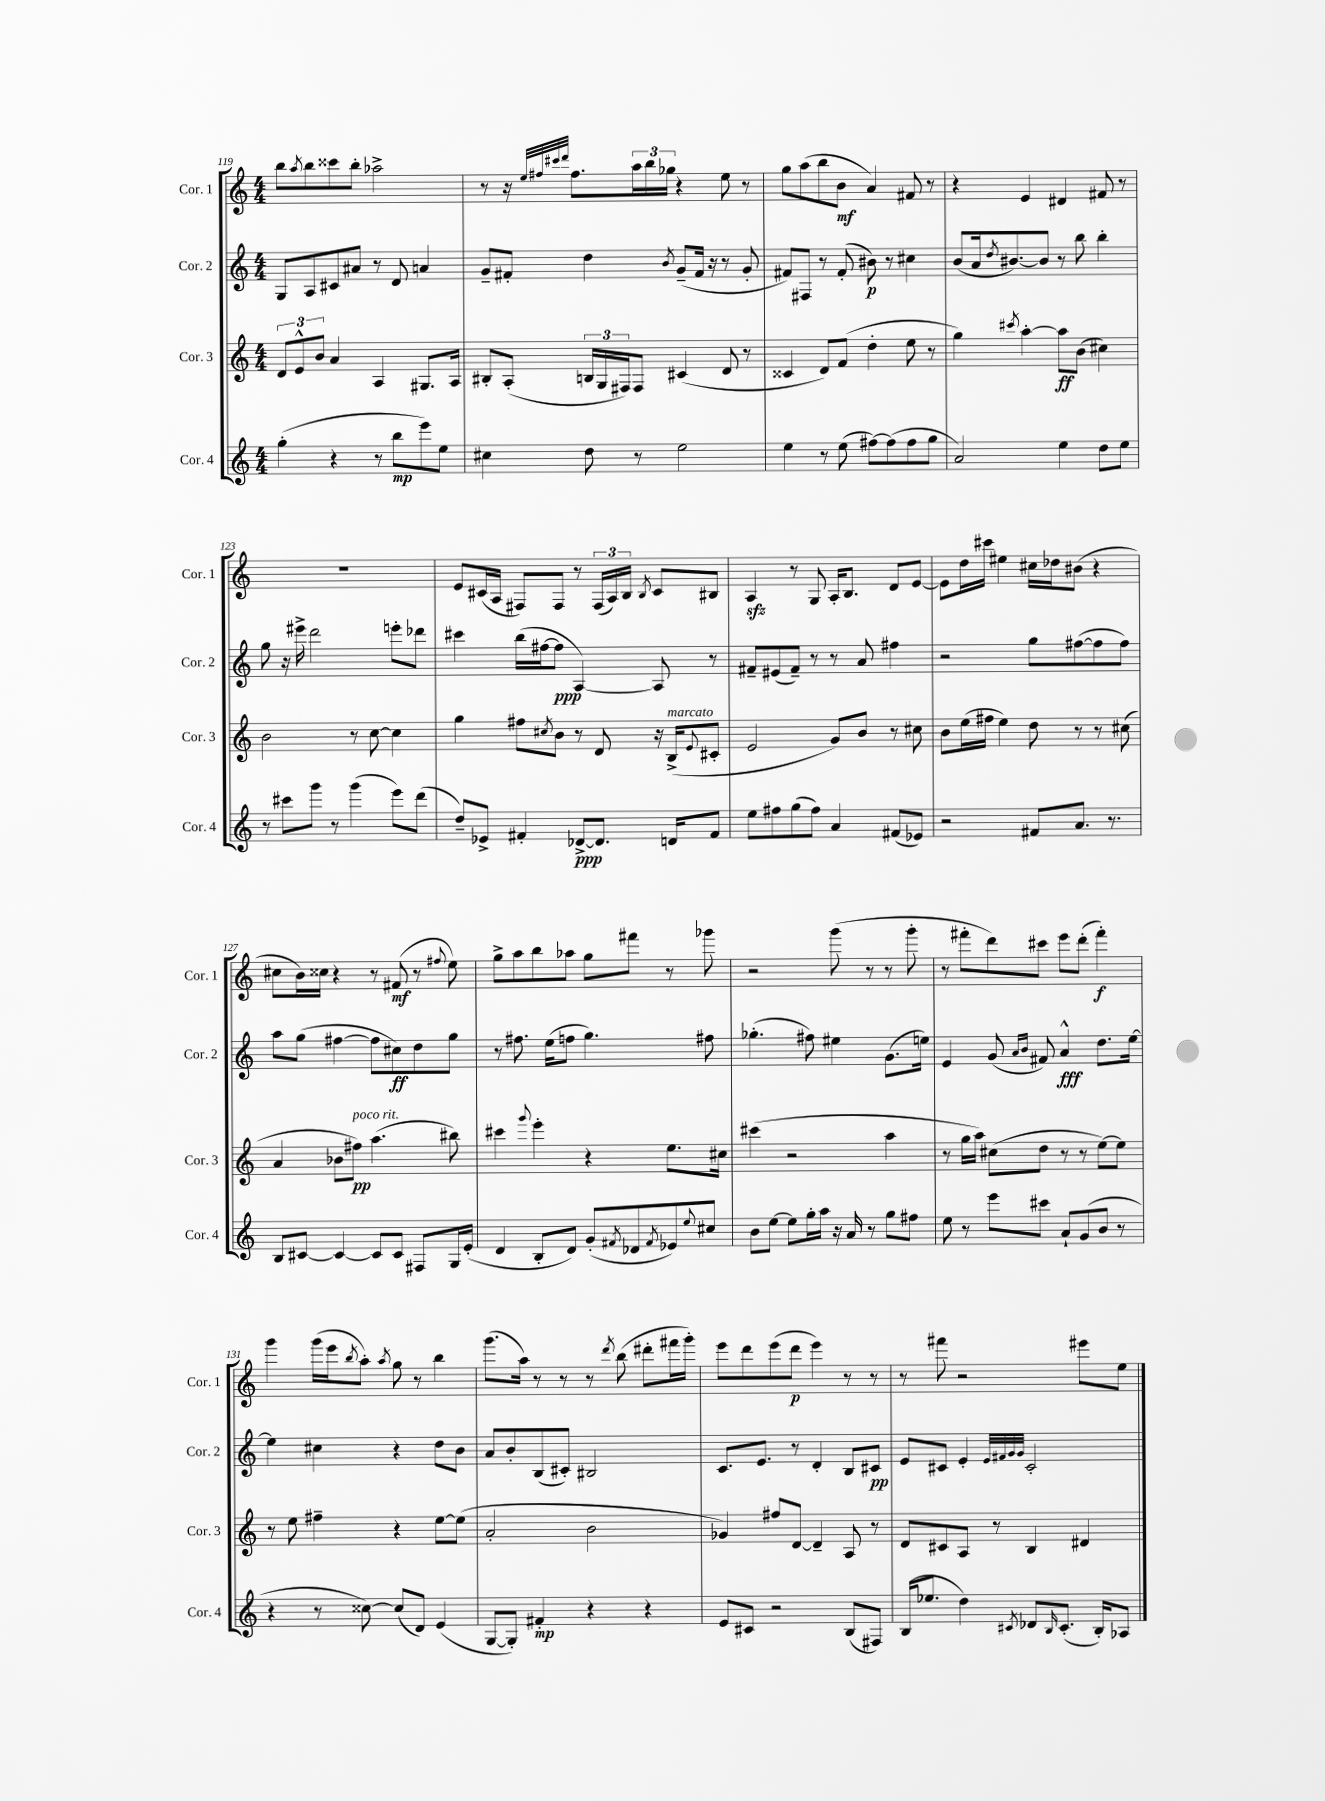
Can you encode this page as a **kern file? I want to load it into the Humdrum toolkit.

**kern	**dynam	**kern	**dynam	**kern	**dynam	**kern	**dynam
*part4	*part4	*part3	*part3	*part2	*part2	*part1	*part1
*staff4	*staff4	*staff3	*staff3	*staff2	*staff2	*staff1	*staff1
*I"Cor. 4	*	*I"Cor. 3	*	*I"Cor. 2	*	*I"Cor. 1	*
*I'Cor. 4	*	*I'Cor. 3	*	*I'Cor. 2	*	*I'Cor. 1	*
*clefG2	*	*clefG2	*	*clefG2	*	*clefG2	*
*k[]	*	*k[]	*	*k[]	*	*k[]	*
*M4/4	*	*M4/4	*	*M4/4	*	*M4/4	*
=119	=119	=119	=119	=119	=119	=119	=119
(4gg'\	.	12d/L	.	8G/L	.	8bb\L	.
.	.	12e^^/	.	.	.	.	.
.	.	.	.	.	.	8qaa/	.
.	.	.	.	8A/	.	8bb\	.
.	.	12b/J	.	.	.	.	.
4r	.	4a/	.	8c#X/	.	8ccc##X\	.
.	.	.	.	8a#X/J	.	8bb'\J	.
8r	.	4A/	.	8r	.	2aa-X^\	.
8bb\L	mp	.	.	8d/	.	.	.
8eee\)	.	8.G#X/L	.	4an/	.	.	.
8ee\J	.	.	.	.	.	.	.
.	.	16A/Jk	.	.	.	.	.
=120	=120	=120	=120	=120	=120	=120	=120
4cc#X\	.	8B#X'/L	.	8g~/L	.	8r	.
.	.	(8A'/J	.	8f#X'/J	.	16r	.
.	.	.	.	.	.	32qqee/LLL	.
.	.	.	.	.	.	32qqff#X/	.
.	.	.	.	.	.	32qqccc#X/	.
.	.	.	.	.	.	32qqddd/JJJ	.
.	.	.	.	.	.	8.ff#\L	.
8dd\	.	24Bn/LL	.	4dd\	.	.	.
.	.	24G/	.	.	.	.	.
.	.	24F#X/J)	.	.	.	.	.
8r	.	8F#/J	.	.	.	24aa\L	.
.	.	.	.	.	.	24bb\	.
.	.	.	.	.	.	24gg-X\JJ	.
.	.	.	.	8qb/	.	.	.
2ee\	.	(4c#X/	.	(8g~/L	.	4r	.
.	.	.	.	16f#/Jk	.	.	.
.	.	.	.	16r	.	.	.
.	.	8d/	.	8r	.	8ee\	.
.	.	8r	.	8g'/	.	8r	.
=121	=121	=121	=121	=121	=121	=121	=121
4ee\	.	4c##X/	.	8f#X/L)	.	8gg\L	.
.	.	.	.	8F#X/J	.	(8aa\	.
8r	.	8d/L)	.	8r	.	8bb\	.
(8ee\	.	(8f/J	.	(8f#'/	.	8b\J	mf
[8ff#X\L)	.	4dd'\	.	8b#X\)	p	4a/)	.
(8ff#\]	.	.	.	8r	.	.	.
8ff#\	.	8ee\	.	4cc#X\	.	8f#X/	.
8gg\J	.	8r	.	.	.	8r	.
=122	=122	=122	=122	=122	=122	=122	=122
2a/)	.	4gg\)	.	(8b/L	.	4r	.
.	.	.	.	16a/k	.	.	.
.	.	.	.	8qdd/	.	.	.
.	.	.	.	[8.b#X/)	.	.	.
.	.	8qccc#X/	.	.	.	.	.
.	.	[4aa'\	.	.	.	4e/	.
.	.	.	.	8b#/J]	.	.	.
4ee\	.	8aa\L]	ff	8r	.	4d#X/	.
.	.	(8b\J	.	8bb\	.	.	.
8dd\L	.	4cc#X\)	.	4bb'\	.	8f#X/	.
8ee\J	.	.	.	.	.	8r	.
!!LO:LB:g=z
=123	=123	=123	=123	=123	=123	=123	=123
8r	.	2b\	.	8gg\	.	1r	.
8ccc#X\L	.	.	.	16r	.	.	.
.	.	.	.	16eee#X^\	.	.	.
8ggg\J	.	.	.	2ddd\	.	.	.
8r	.	.	.	.	.	.	.
(4ggg\	.	8r	.	.	.	.	.
.	.	[8cc\	.	.	.	.	.
8eee\L)	.	4cc\]	.	8eeen'\L	.	.	.
(8ddd\J	.	.	.	8ddd-X\J	.	.	.
=124	=124	=124	=124	=124	=124	=124	=124
8dd~/L)	.	4gg\	.	4ccc#X\	.	8e/L	.
8e-X^/J	.	.	.	.	.	(16c#X/L	.
.	.	.	.	.	.	16A/JJ	.
4f#X'/	.	8ff#X\L	.	(16bb\LL	.	8F#X/L)	.
.	.	.	.	[16ff#X\J	.	.	.
.	.	8qcc#X/	.	.	.	.	.
.	.	8b\J	.	8ff#\J]	ppp	8F#/J	.
[8d-X^/L	ppp	8r	.	[4A/)	.	8r	.
8.d-/J]	.	8d/	.	.	.	(24F#/LL	.
.	.	.	.	.	.	24A/)	.
.	.	.	.	.	.	24B/JJ	.
.	.	.	.	.	.	8qB/	.
.	.	16r	.	8A/]	.	8c#/L	.
!	!	!LO:TX:a:i:t=marcato	!	!	!	!	!
16dn/KL	.	(16B^/KL	.	.	.	.	.
.	.	8qqe/	.	.	.	.	.
8f#/J	.	8c#X'/J	.	8r	.	8B#X/J	.
=125	=125	=125	=125	=125	=125	=125	=125
8ee\L	.	2e/	.	8f#X~/L	.	4Azz/	.
8ff#X\	.	.	.	(8e#X/	.	.	.
(8gg\	.	.	.	8f#~/J)	.	8r	.
8ff#\J)	.	.	.	8r	.	8G/	.
4a/	.	8g/L)	.	8r	.	16A'/KL	.
.	.	.	.	.	.	8.B/J	.
.	.	8b/J	.	8a/	.	.	.
(8f#X/L	.	8r	.	4ff#X\	.	8d/L	.
8e-X/J)	.	8cc#X\	.	.	.	[8e/J	.
=126	=126	=126	=126	=126	=126	=126	=126
2r	.	8b\L	.	2r	.	8e\L]	.
.	.	(16ee\L	.	.	.	16dd\L	.
.	.	16ff#X\JJ	.	.	.	16ccc#X\JJ	.
.	.	4ee\)	.	.	.	4ee#X\	.
8f#X/L	.	8dd\	.	8gg\L	.	16cc#X\LL	.
.	.	.	.	.	.	16dd-X\J	.
8.a/J	.	8r	.	([8ff#X\	.	(8b#X\J	.
.	.	8r	.	8ff#\]	.	4r	.
8.r	.	.	.	.	.	.	.
.	.	(8cc#X\	.	8ff#\J)	.	.	.
!!LO:LB:g=z
=127	=127	=127	=127	=127	=127	=127	=127
8B/L	.	4a/	.	8aa\L	.	8cc#X\L	.
[8c#X/J	.	.	.	(8gg\J	.	16b\L)	.
.	.	.	.	.	.	16cc##X\JJ	.
4c#/_	.	8b-X\L	.	[4ff#X\	.	4r	.
!	!	!LO:TX:a:i:t=poco rit.	!	!	!	!	!
.	.	8ff#X\J)	pp	.	.	.	.
8c#/L]	.	(4.aa\	.	8ff#\L]	.	8r	.
8c#/J	.	.	.	8cc#X\)	ff	(8f#X/	mf
8F#X/L	.	.	.	8dd\	.	8r	.
.	.	.	.	.	.	8qqff#X/	.
16G/L	.	8bb#X\)	.	8gg\J	.	8ee\)	.
(16e'/JJ	.	.	.	.	.	.	.
=128	=128	=128	=128	=128	=128	=128	=128
4d/	.	4ccc#X\	.	8r	.	8gg^\L	.
.	.	.	.	8.ff#X\	.	8aa\	.
.	.	8qqggg/	.	.	.	.	.
8B'/L	.	4eee'\	.	.	.	8bb\	.
.	.	.	.	(16ee\KL	.	.	.
8d/J)	.	.	.	8ffn\J	.	8aa-X\J	.
(8g'/L	.	4r	.	4.gg\)	.	8gg\L	.
8qf#X/	.	.	.	.	.	.	.
8d-X/	.	.	.	.	.	8fff#X\J	.
8qf#/	.	.	.	.	.	.	.
8e-X/)	.	8.ee\L	.	.	.	8r	.
8qqee/	.	.	.	.	.	.	.
8cc#X/J	.	.	.	8ff#X\	.	8ggg-X\	.
.	.	16cc#X\Jk	.	.	.	.	.
=129	=129	=129	=129	=129	=129	=129	=129
8b\L	.	(4ccc#X\	.	(4.gg-X'\	.	2r	.
[8ee\J	.	.	.	.	.	.	.
8ee\L]	.	2r	.	.	.	.	.
16gg'\L	.	.	.	8ff#X\)	.	.	.
16aa\JJ	.	.	.	.	.	.	.
16r	.	.	.	4ee#X\	.	(8ggg\	.
16a/	.	.	.	.	.	.	.
8r	.	.	.	.	.	8r	.
8gg\L	.	4aa\	.	(8.g\L	.	8r	.
8ff#X\J	.	.	.	.	.	8ggg'\	.
.	.	.	.	16een\Jk)	.	.	.
=130	=130	=130	=130	=130	=130	=130	=130
8ee\	.	8r	.	4e/	.	8r	.
8r	.	16gg\LL	.	.	.	8fff#X'\L	.
.	.	16aa\JJ)	.	.	.	.	.
8eee\L	.	(8cc#X\L	.	(8g/	.	8ddd\)	.
.	.	.	.	16qqa/LL	.	.	.
.	.	.	.	16qqb/JJ	.	.	.
8ccc#X\J	.	8dd\J	.	8f#X/)	.	8ccc#X\J	.
8a`/L	.	8r	.	4a^^/	fff	8eee\L	.
(8g/	.	8r	.	.	.	(8ddd'\J	.
8b/J	.	[8ee\L)	.	8.dd\L	.	4fff#'\)	f
8r	.	8ee\J]	.	.	.	.	.
.	.	.	.	[16ee\Jk	.	.	.
!!LO:LB:g=z
=131	=131	=131	=131	=131	=131	=131	=131
4r	.	8r	.	4ee\]	.	4ggg\	.
.	.	8ee\	.	.	.	.	.
8r	.	4ff#X~\	.	4cc#X\	.	(16ggg\LL	.
.	.	.	.	.	.	16eee\J	.
.	.	.	.	.	.	8qbb/	.
[8cc##X\)	.	.	.	.	.	8aa'\J)	.
.	.	.	.	.	.	8qaa/	.
(8cc##/L]	.	4r	.	4r	.	8gg\	.
8d/J)	.	.	.	.	.	8r	.
(4e/	.	[8ee\L	.	8dd\L	.	4bb\	.
.	.	(8ee\J]	.	8b\J	.	.	.
=132	=132	=132	=132	=132	=132	=132	=132
[8G/L	.	2a'/	.	8a/L	.	(8.ggg\L	.
8G'/J])	.	.	.	8b'/	.	.	.
.	.	.	.	.	.	16aa\Jk)	.
4f#X'/	mp	.	.	(8B/	.	8r	.
.	.	.	.	8c#X'/J)	.	8r	.
4r	.	2b\	.	2B#X/	.	8r	.
.	.	.	.	.	.	8qddd/	.
.	.	.	.	.	.	(8bb\	.
4r	.	.	.	.	.	8ddd#X'\L	.
.	.	.	.	.	.	16fff#X\L	.
.	.	.	.	.	.	16ggg'\JJ)	.
=133	=133	=133	=133	=133	=133	=133	=133
8e/L	.	4g-X/)	.	8.c/L	.	8eee\L	.
8c#X/J	.	.	.	.	.	8ddd\	.
.	.	.	.	8.e/J	.	.	.
2r	.	8ff#X/L	.	.	.	(8eee\	.
.	.	[8d/J	.	8r	.	8ddd\J	p
.	.	4d~/]	.	4d'/	.	4eee\)	.
(8B/L	.	8A/	.	8B/L	.	8r	.
8F#X/J)	.	8r	.	8c#X/J	pp	8r	.
=134	=134	=134	=134	=134	=134	=134	=134
(16B/KL	.	8d/L	.	8e/L	.	8r	.
8.ee-X/J	.	.	.	.	.	.	.
.	.	8c#X/	.	8c#X/J	.	8fff#X\	.
4dd\)	.	8A/J	.	4e'/	.	2r	.
.	.	8r	.	.	.	.	.
.	.	.	.	32qqe/LLL	.	.	.
.	.	.	.	32qqf#X/	.	.	.
.	.	.	.	32qqg/	.	.	.
8qc#X/	.	.	.	32qqg/JJJ	.	.	.
8d-X/L	.	4B/	.	2c#'/	.	.	.
16qqB/	.	.	.	.	.	.	.
(8.c#'/J	.	.	.	.	.	.	.
.	.	4d#X/	.	.	.	8eee#X\L	.
16B'/KL)	.	.	.	.	.	.	.
8A-X/J	.	.	.	.	.	8ee\J	.
==	==	==	==	==	==	==	==
*-	*-	*-	*-	*-	*-	*-	*-
